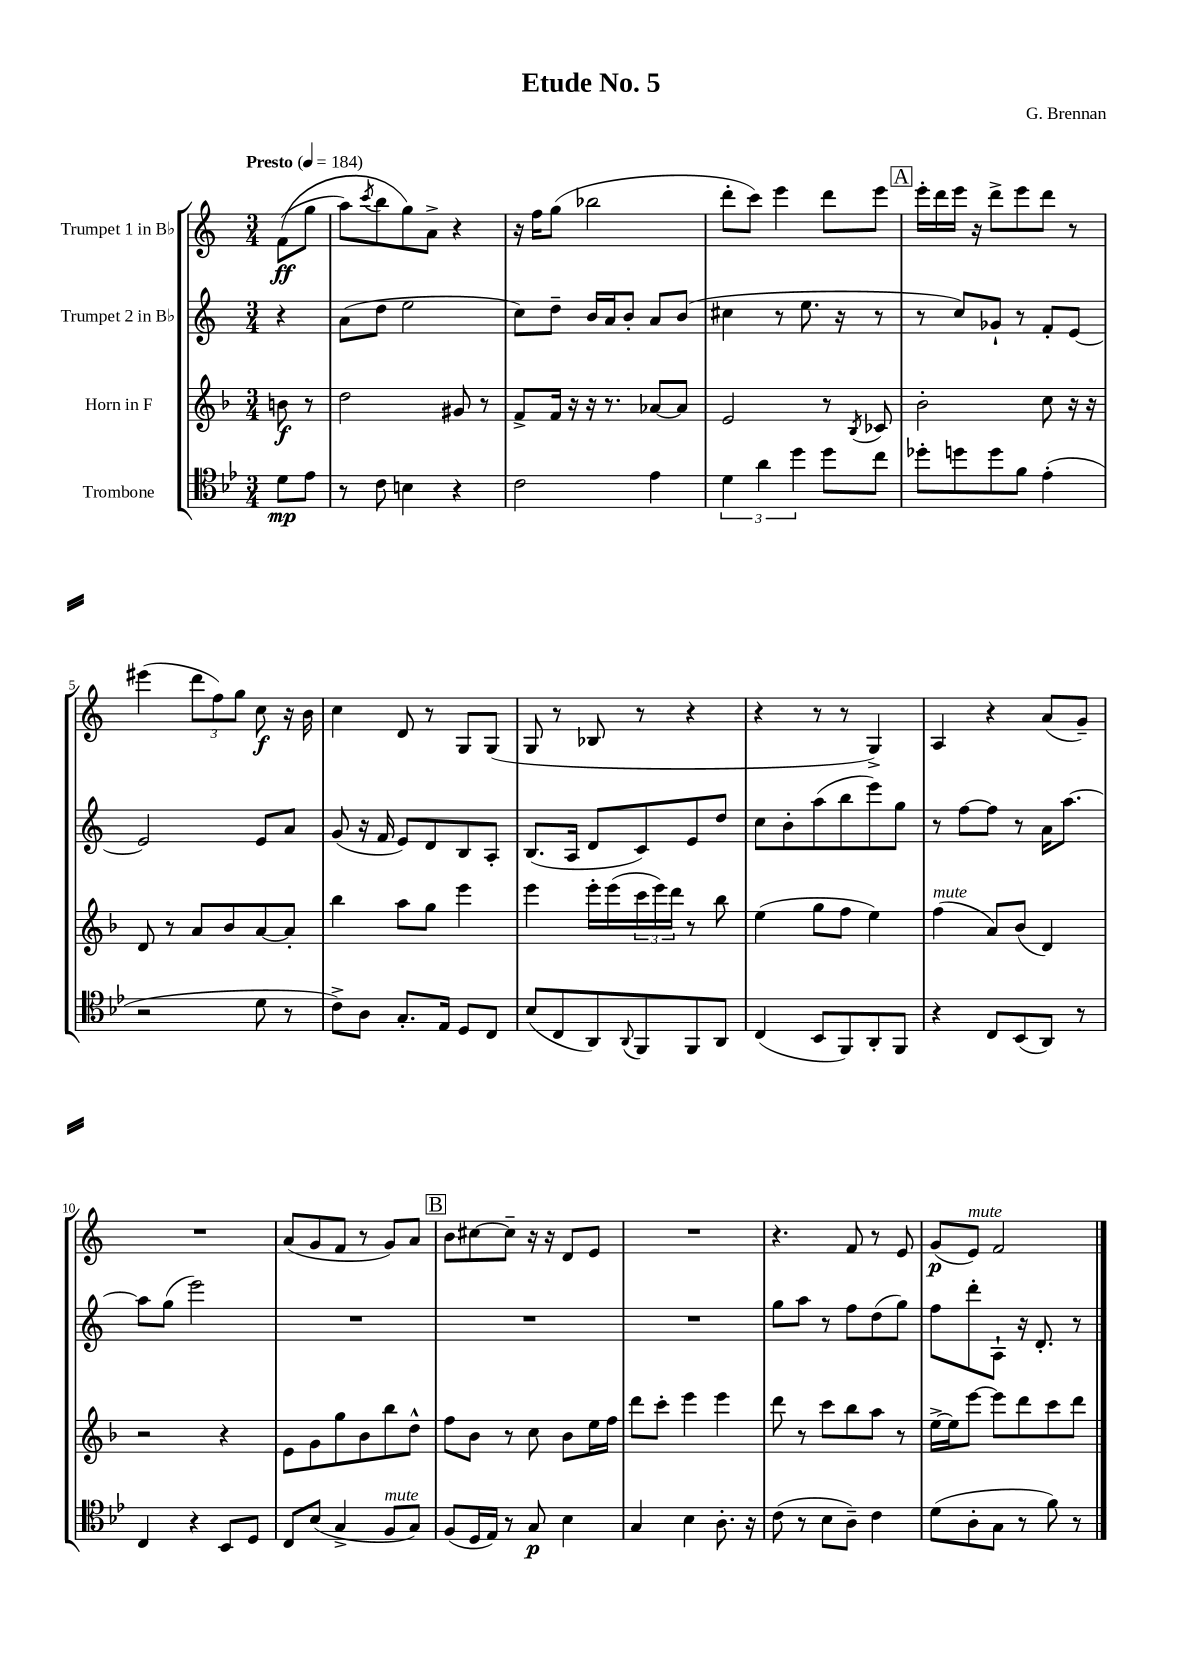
\header { title = "Etude No. 5" composer = "G. Brennan" }
<<
\new StaffGroup <<
\new Staff = "s0" \with { instrumentName = "Trumpet 1 in Bb" } {
    \clef treble \key c \major \numericTimeSignature \time 3/4 \partial 4 \tempo "Presto" 4 = 184
    f'8\ff(\( g''8 |
    a''8) \acciaccatura { c'''8 } b''8 g''8\) a'8-> r4 |
    r16 f''16 g''8( bes''2 |
    d'''8-. c'''8) e'''4 d'''8 e'''8 |
    \mark \markup { \box "A" } e'''16-. d'''16 e'''16 r16 d'''8-> e'''8 d'''8 r8 |
    eis'''4( \tuplet 3/2 { d'''8 f''8) g''8 } c''8\f r16 b'16 |
    c''4 d'8 r8 g8 g8( |
    g8 r8 bes8 r8 r4 |
    r4 r8 r8 g4->) |
    a4 r4 a'8( g'8--) |
    R2. |
    a'8( g'8 f'8 r8 g'8) a'8 |
    \mark \markup { \box "B" } b'8 cis''8~ cis''8-- r16 r16 d'8 e'8 |
    R2. |
    r4. f'8 r8 e'8 |
    g'8\p( e'8^\markup { \italic "mute" }) f'2 \bar "|." |
}
\new Staff = "s1" \with { instrumentName = "Trumpet 2 in Bb" } {
    \clef treble \key c \major \numericTimeSignature \time 3/4 \partial 4
    r4 |
    a'8( d''8 e''2 |
    c''8) d''8-- b'16 a'16 b'8-. a'8 b'8( |
    cis''4 r8 e''8. r16 r8 |
    \mark \markup { \box "A" } r8 c''8) ges'8-! r8 f'8-. e'8~ |
    e'2 e'8 a'8 |
    g'8( r16 f'16 e'8) d'8 b8 a8-. |
    b8.( a16 d'8 c'8) e'8 d''8 |
    c''8 b'8-. a''8( b''8 e'''8) g''8 |
    r8 f''8~ f''8 r8 a'16 a''8.~ |
    a''8 g''8( e'''2) |
    R2. |
    \mark \markup { \box "B" } R2. |
    R2. |
    g''8 a''8 r8 f''8 d''8( g''8) |
    f''8 d'''8-. a8-! r16 d'8.-. r8 \bar "|." |
}
\new Staff = "s2" \with { instrumentName = "Horn in F" } {
    \clef treble \key f \major \numericTimeSignature \time 3/4 \partial 4
    b'8\f r8 |
    d''2 gis'8 r8 |
    f'8-> f'16 r16 r16 r8. aes'8~ aes'8 |
    e'2 r8 \acciaccatura { bes8 } ces'8 |
    \mark \markup { \box "A" } bes'2-. c''8 r16 r16 |
    d'8 r8 a'8 bes'8 a'8~ a'8-. |
    bes''4 a''8 g''8 e'''4 |
    e'''4 e'''16-. e'''16( \tuplet 3/2 { c'''16 e'''16) d'''16 } r8 bes''8 |
    e''4( g''8 f''8 e''4) |
    f''4^\markup { \italic "mute" }( a'8) bes'8( d'4) |
    r2 r4 |
    e'8 g'8 g''8 bes'8 bes''8 d''8-^ |
    \mark \markup { \box "B" } f''8 bes'8 r8 c''8 bes'8 e''16 f''16 |
    d'''8 c'''8-. e'''4 e'''4 |
    d'''8 r8 c'''8 bes''8 a''8 r8 |
    e''16~-> e''16 e'''8~ e'''8 d'''8 c'''8 d'''8 \bar "|." |
}
\new Staff = "s3" \with { instrumentName = "Trombone" } {
    \clef tenor \key bes \major \numericTimeSignature \time 3/4 \partial 4
    d'8\mp ees'8 |
    r8 c'8 b4 r4 |
    c'2 ees'4 |
    \tuplet 3/2 { d'4 a'4 d''4 } d''8 c''8 |
    \mark \markup { \box "A" } des''8-. d''8 d''8 f'8 ees'4-.( |
    r2 d'8 r8 |
    c'8->) a8 g8.-. ees16 d8 c8 |
    bes8( c8 a,8) \appoggiatura { a,8 } f,8 f,8 a,8 |
    c4( bes,8 f,8) a,8-. f,8 |
    r4 c8 bes,8( a,8) r8 |
    c4 r4 bes,8 d8 |
    c8 bes8( g4-> f8^\markup { \italic "mute" } g8) |
    \mark \markup { \box "B" } f8( d16 ees16) r8 g8\p bes4 |
    g4 bes4 a8.-. r16 |
    c'8( r8 bes8 a8--) c'4 |
    d'8( a8-. g8 r8 f'8) r8 \bar "|." |
}
>>
>>
